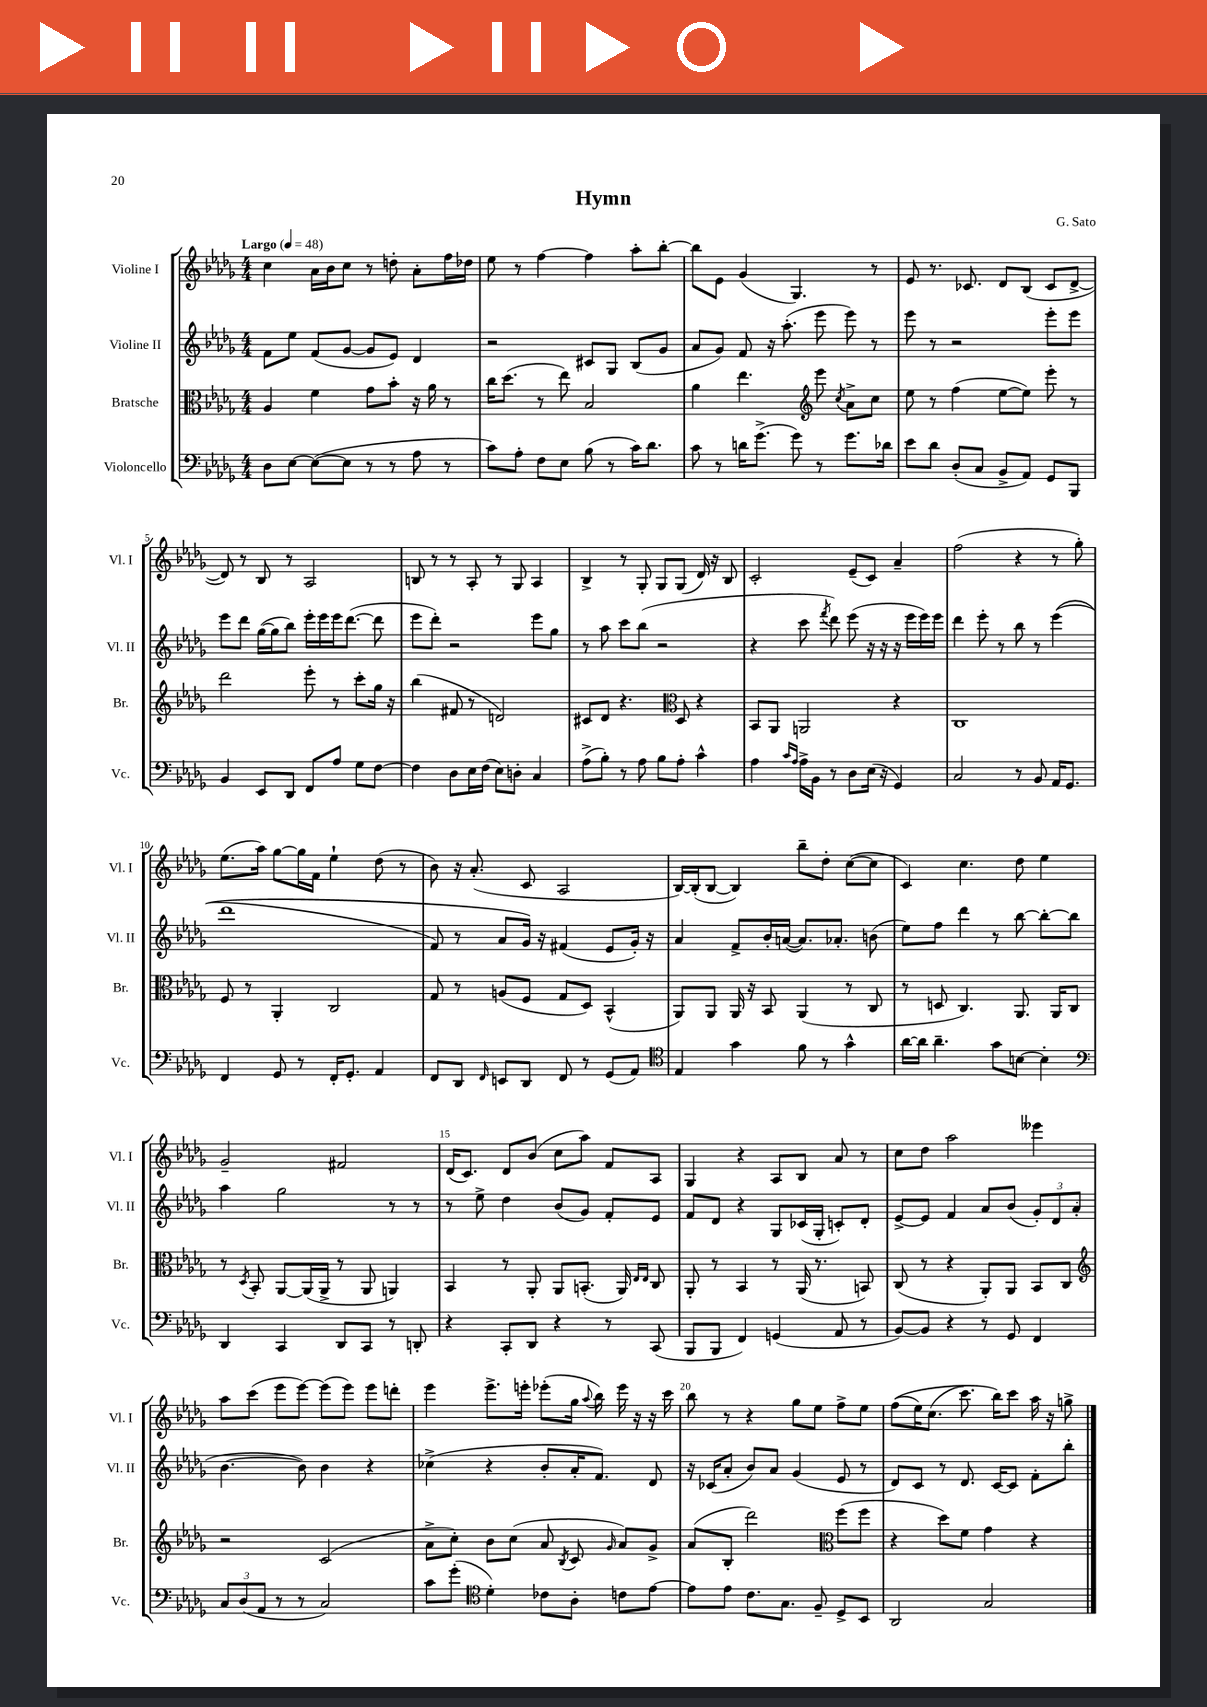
\header { title = "Hymn" composer = "G. Sato" }
<<
\new StaffGroup <<
\new Staff = "s0" \with { instrumentName = "Violine I" shortInstrumentName = "Vl. I" } {
    \clef treble \key des \major \numericTimeSignature \time 4/4 \tempo "Largo" 4 = 48
    \autoBeamOff c''4 aes'16[ bes'16 c''8] r8 d''8-. aes'8[-. f''16 des''16] |
    ees''8 r8 f''4~ f''4 aes''8[-. bes''8]~-. |
    bes''8[ ees'8] ges'4( ges4.) r8 |
    ees'8 r8. ces'8. des'8[ bes8]( ces'8[ des'8]~-> |
    des'8) r8 bes8 r8 aes2 |
    b8 r8 r8 aes8-. r8 ges8 aes4 |
    bes4-> r8 ges8-. ges8[ ges8]( des'16) r16 bes8 |
    c'2-. ees'8[--( c'8]) aes'4-- |
    f''2( r4 r8 ges''8-.) |
    ees''8.[( aes''16]) ges''8[~ ges''16 f'16] ees''4-! des''8( r8 |
    bes'8) r16 aes'8.-.( c'8 aes2 |
    bes16[~) bes16-.( bes8]~ bes4) bes''8[-- des''8]-. c''8[~( c''8] |
    c'4) c''4. des''8 ees''4 |
    ges'2-- fis'2 |
    des'16[( c'8.]) des'8[ bes'8]( c''8[ aes''8]) f'8[ aes8] |
    ges4 r4 aes8[ bes8] aes'8 r8 |
    c''8[ des''8] aes''2 eeses'''4 |
    aes''8[ c'''8]( ees'''8[ ees'''8]~) ees'''8[( ees'''8]) ees'''8[ d'''8]-. |
    ees'''4 ees'''8.[-> e'''16]-. ees'''8[-.( ges''16] \appoggiatura { aes''8 } bes''16) ees'''16 r16 r16 c'''16 |
    bes''8 r8 r4 ges''8[ ees''8] f''8[-> ees''8] |
    f''8[(\( ees''16) c''8.]( c'''8.) bes''16[\) c'''8] aes''16 r16 g''8-> \bar "|." |
}
\new Staff = "s1" \with { instrumentName = "Violine II" shortInstrumentName = "Vl. II" } {
    \clef treble \key des \major \numericTimeSignature \time 4/4
    \autoBeamOff f'8[ ees''8] f'8[( ges'8]~ ges'8[ ees'8]) des'4 |
    r2 cis'8[ ges8] bes8[( ges'8] |
    aes'8[ ges'8]) f'8 r16 aes''8.-.( ees'''8 ees'''8) r8 |
    ees'''8 r8 r2 ees'''8[-. ees'''8] |
    ees'''8[ des'''8] ges''16[~( ges''16 bes''8]) ees'''16[-. ees'''16 ees'''16 des'''8.]~( des'''8 |
    ees'''8[ des'''8]-.) r2 ees'''8[ ges''8] |
    r8 aes''8 c'''8[ bes''8]( r2 |
    r4 c'''8 \acciaccatura { f'''8 } des'''8) ees'''8( r16 r16 r16 ees'''16[ ees'''16) ees'''16] |
    des'''4 ees'''8-. r8 bes''8 r8 ees'''4(\( |
    des'''1 |
    f'8) r8 aes'8[ ges'16]\) r16 fis'4( ees'8[ ges'16]-.) r16 |
    aes'4 f'8[-> bes'16-. a'16]~( a'8.[) aes'8.]-. b'8( |
    ees''8[) f''8] des'''4 r8 bes''8~ bes''8[~-. bes''8] |
    aes''4 ges''2 r8 r8 |
    r8 ees''8-> des''4 bes'8[( ges'8]) f'8[-. ees'8] |
    f'8[ des'8] r4 ges8[ ces'16( ges16]-. c'8[-.) des'8]-. |
    ees'8[~-> ees'8] f'4 aes'8[ bes'8]( \tuplet 3/2 { ges'8[-.) des'8 aes'8]-.( } |
    bes'4.~ bes'8) bes'4 r4 |
    ces''4->( r4 bes'8[-. aes'16-. f'8.]) des'8 |
    r16 ces'16[( aes'8]-. bes'8[) aes'8] ges'4( ees'8 r8 |
    des'8[) c'8] r8 des'8. c'16[~ c'8] f'8[-. bes''8]-. \bar "|." |
}
\new Staff = "s2" \with { instrumentName = "Bratsche" shortInstrumentName = "Br." } {
    \clef alto \key des \major \numericTimeSignature \time 4/4
    \autoBeamOff aes4 f'4 ges'8[ bes'8]-. r16 aes'16 r8 |
    c''16[ des''8.]( r8 ees''8) bes2 |
    aes'4 ees''4. \clef treble ees'''8 \acciaccatura { c''8 } aes'8[-> c''8] |
    ees''8 r8 f''4( ees''8[~ ees''8]) ees'''8-. r8 |
    des'''2 ees'''8-. r8 c'''8[-. ges''16] r16 |
    bes''4( fis'8 r8 d'2) |
    cis'8[ des'8] r4. \clef alto des8 r4 |
    bes,8[ aes,8] a,2 r4 |
    c1 |
    f8 r8 aes,4-. c2 |
    ges8 r8 a8[( f8] ges8[ des8]) bes,4-^( |
    aes,8[) aes,8] aes,16 r16 bes,8 aes,4( r8 c8 |
    r8 d8 c4.) aes,8. aes,16[ c8] |
    r8 \acciaccatura { des8 } bes,8-. aes,8[~ aes,16( aes,16]-> r8 aes,8 a,4) |
    bes,4 r8 aes,8-. aes,8[ b,8.]-.( aes,16) \grace { ees16[ ees16] } c8 |
    aes,8-. r8 bes,4 r8 aes,16( r8. b,8) |
    c8( r8 r4 aes,8[-.) aes,8] bes,8[ c8] |
    \clef treble r2 c'2( |
    aes'8[-> c''8]-.) bes'8[ c''8]( aes'8 \acciaccatura { bes8 } c'8 \grace { ges'16 } aes'8[) ges'8]-> |
    aes'8[( bes8]-. des'''2) \clef alto f''8[( f''8] |
    r4 des''8[) f'8] ges'4 r4 \bar "|." |
}
\new Staff = "s3" \with { instrumentName = "Violoncello" shortInstrumentName = "Vc." } {
    \clef bass \key des \major \numericTimeSignature \time 4/4
    \autoBeamOff des8[ ees8]~ ees8[~( ees8] r8 r8 aes8 r8 |
    c'8[) aes8]-. f8[ ees8] bes8( r8 c'16[) des'8.] |
    c'8 r8 d'16[ ges'8.]->( ges'8) r8 ges'8.[ des'16] |
    ees'8[ des'8] des8[-.( c8] bes,8[-> aes,8]) ges,8[ bes,,8] |
    bes,4 ees,8[ des,8] f,8[ aes8] ges8[ f8]~ |
    f4 des8[ ees16 f16]( ees8[) d8]-. c4 |
    aes8[->( bes8]-.) r8 aes8 bes8[ aes8]-. c'4-^ |
    aes4 \grace { c'16[ aes16] } aes16[-> bes,16] r8 des8[ ees16]( r16 ges,4) |
    c2 r8 bes,8 aes,16[ ges,8.] |
    f,4 ges,8 r8 f,16[-. ges,8.]-. aes,4 |
    f,8[ des,8] \grace { f,16 } e,8[ des,8] f,8 r8 ges,8[( aes,8]) |
    \clef tenor ees4 ges'4 f'8 r8 ges'4-^ |
    aes'16[~ aes'16] aes'4.-- ges'8[ b8]~ b4-. |
    \clef bass des,4 c,4 des,8[ c,8] r8 d,8-. |
    r4 c,8[-. des,8] r4 r8 c,8( |
    bes,,8[ bes,,8] f,4) g,4( aes,8 r8 |
    bes,8[~) bes,8] r4 r8 ges,8 f,4 |
    \tuplet 3/2 { c8[ des8( aes,8] } r8 r8 c2) |
    c'8[ ges'8]-.( \clef tenor des'4-.) ces'8[ aes8]-. c'8[ ees'8]~ |
    ees'8[ ees'8] c'8.[ ges8.] f8-- des8[-> bes,8] |
    aes,2 ges2 \bar "|." |
}
>>
>>
\layout { \context { \Score \override BarNumber.break-visibility = ##(#f #t #t) barNumberVisibility = #(every-nth-bar-number-visible 5) } }
